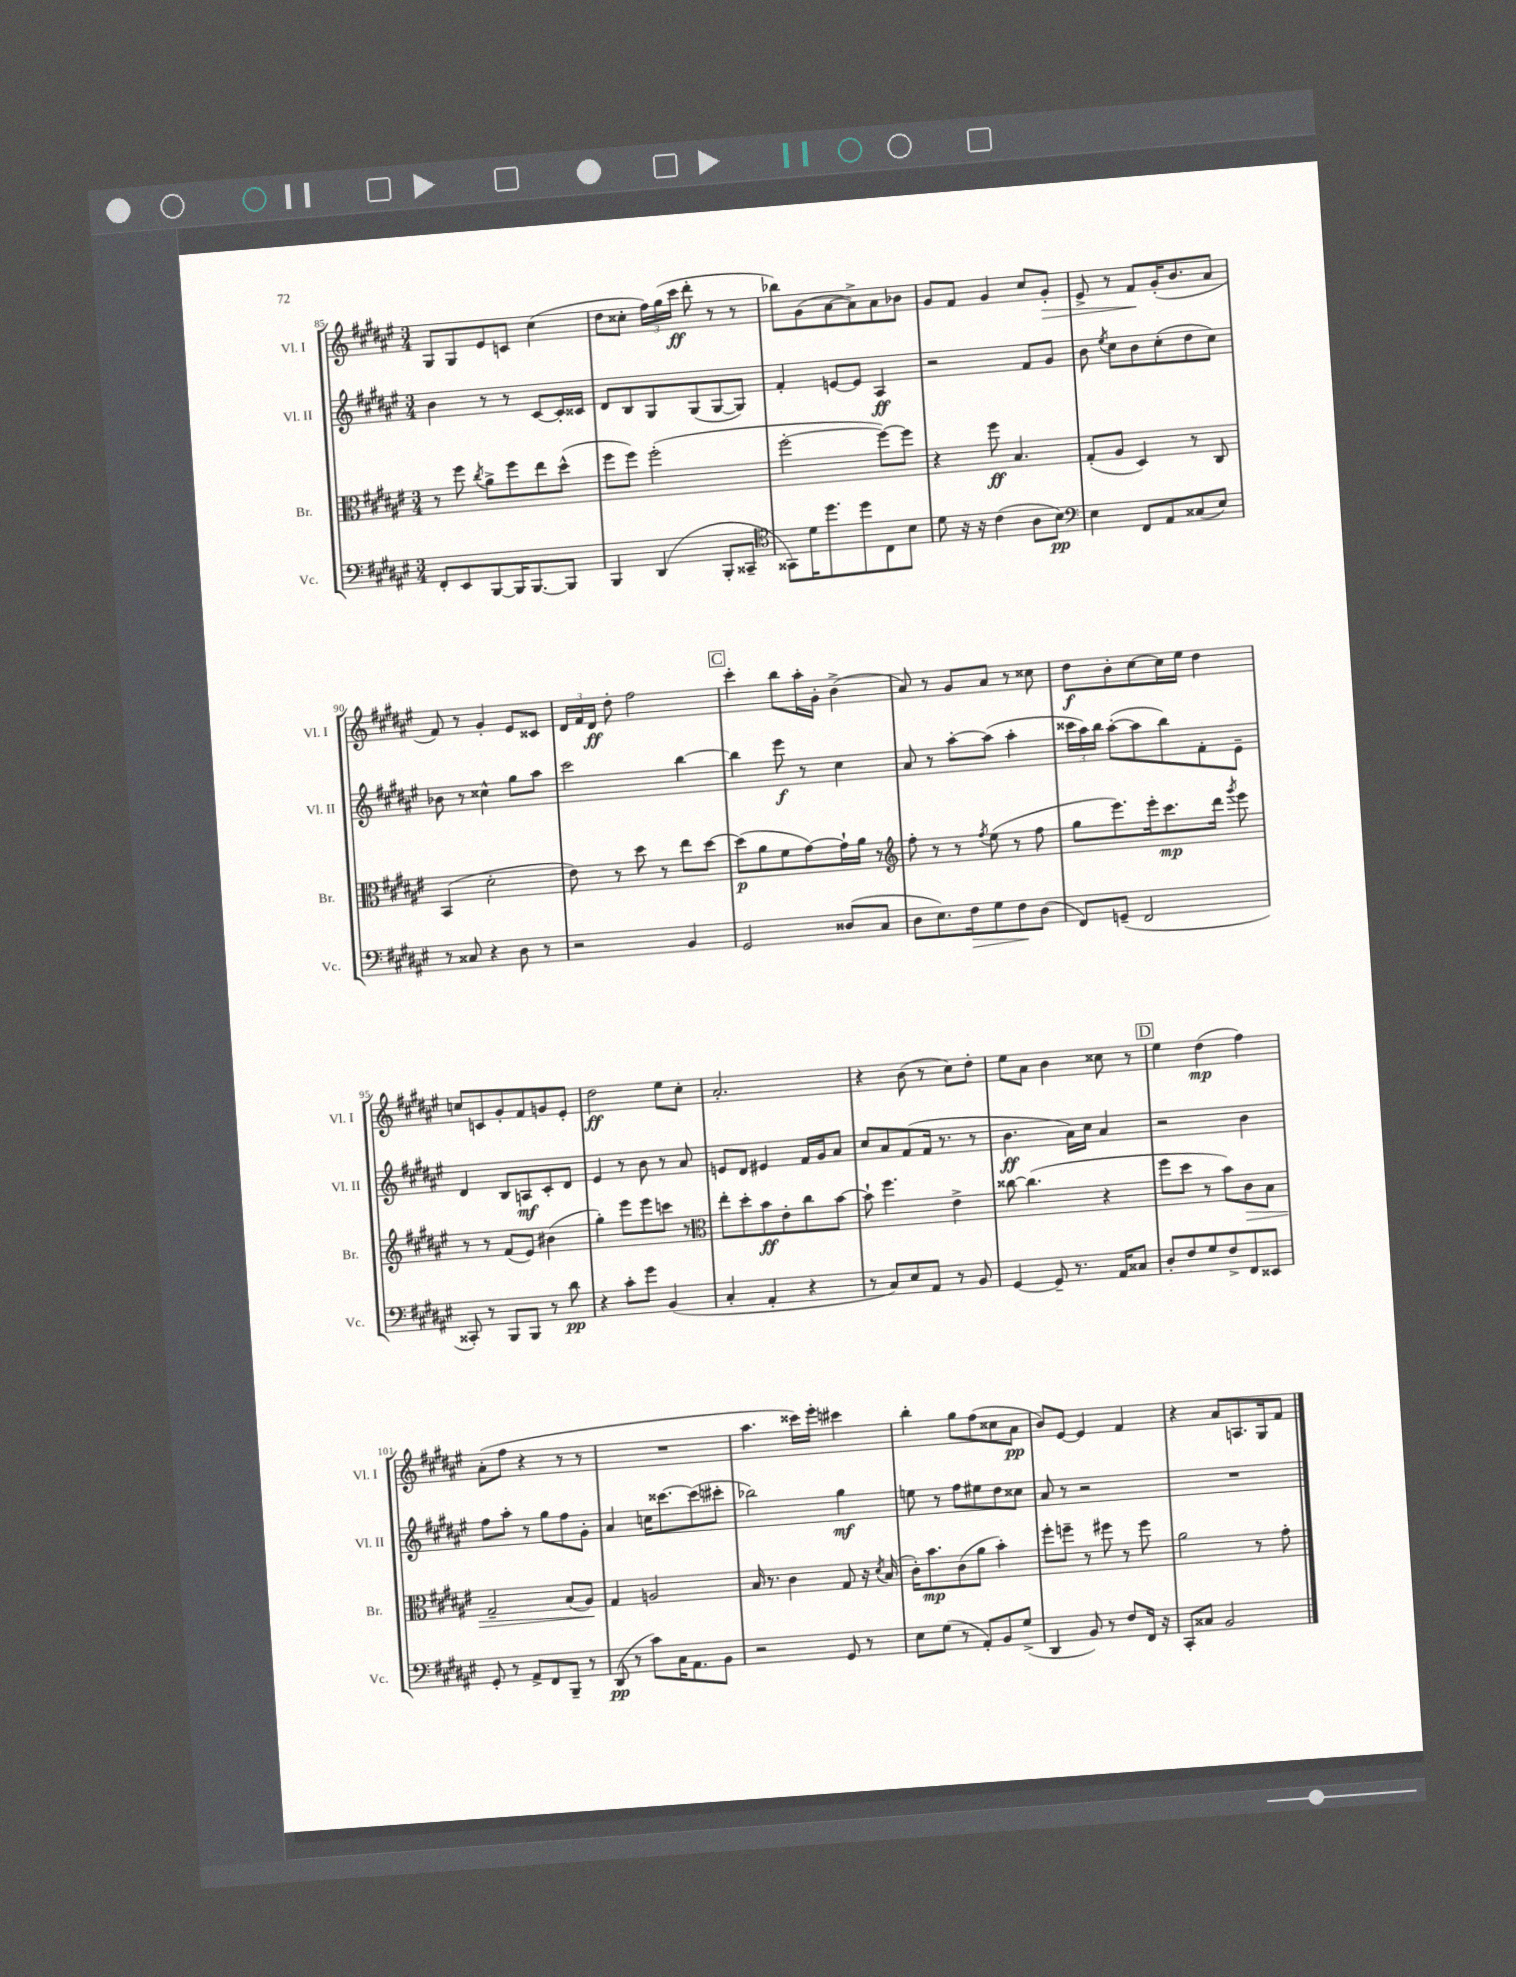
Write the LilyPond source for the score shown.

<<
\new StaffGroup <<
\new Staff = "s0" \with { instrumentName = "Vl. I" shortInstrumentName = "Vl. I" } {
    \clef treble \key fis \major \numericTimeSignature \time 3/4
    \autoBeamOff gis8[ gis8 eis'8 c'8] cis''4( |
    dis''8[ cisis''8]-. \tuplet 3/2 { fis''16[) gis''16( cis'''16]\ff } dis'''8-. r8 r8 |
    bes''8[) gis'8( ais'8~ ais'8->) ais'8 bes'8] |
    gis'8[ fis'8] gis'4 cis''8[ gis'8]-.\> |
    eis'8-> r8 fis'8[\! gis'16-.( b'8. ais'8] |
    fis'8) r8 gis'4-. eis'8[ cisis'8] |
    \tuplet 3/2 { dis'16[ fis'16 dis'16]\ff } dis''8-. fis''2 |
    \mark \markup { \box "C" } cis'''4-. b''8[ ais''16-. gis'16]-. b'4->( |
    ais'8) r8 gis'8[ ais'8] r8 cisis''8 |
    dis''8[\f b'8-. cis''8~ cis''16 eis''16] dis''4 |
    c''8[ c'8 gis'8-. fis'8 g'8 eis'8]-. |
    dis''2\ff eis''8[ cis''8]-. |
    ais'2.-. |
    r4 b'8( r8 cis''8[) dis''8]-. |
    eis''8[ ais'8] b'4 cisis''8 r8 |
    \mark \markup { \box "D" } eis''4 dis''4\mp( fis''4) |
    ais'8[-.( fis''8] r4 r8 r8 |
    R2. |
    ais''4. cisis'''16[) eis'''16]-. cis'''4 |
    b''4-. gis''8[ fis''8( cisis''8 ais'8]\pp |
    b'8[) eis'8]~ eis'4 fis'4 |
    r4 ais'8[ a8. gis16 fis'8] \bar "|." |
}
\new Staff = "s1" \with { instrumentName = "Vl. II" shortInstrumentName = "Vl. II" } {
    \clef treble \key fis \major \numericTimeSignature \time 3/4
    \autoBeamOff b'4 r8 r8 cis'8[~ cis'16-. cisis'16] |
    dis'8[ b8 gis8 gis8( gis8~ gis8]) |
    fis'4-. e'8[~ e'8] ais4\ff |
    r2 fis'8[ gis'8] |
    b'8 \acciaccatura { eis''8 } cis''8[ b'8 cis''8-.( dis''8 cis''8]) |
    bes'8 r8 cisis''4-^ gis''8[ ais''8] |
    cis'''2 b''4~ |
    \mark \markup { \box "C" } b''4 eis'''8\f r8 cis''4 |
    ais'8 r8 ais''8[~-. ais''8]( ais''4-. |
    \tuplet 3/2 { cisis'''16[ ais''16) b''16] } ais''8[~-.( ais''8 b''8) fis'8-. eis'8]-- |
    dis'4 b8[ a8\mf cis'8-. dis'8] |
    eis'4 r8 b'8 r8 ais'8 |
    e'8[ dis'8] eis'4 fis'16[ gis'16 ais'8] |
    cis''8[ ais'8 fis'8( fis'16] r8. r8 |
    b'4.\ff ais'16[) cis''16] ais'4 |
    \mark \markup { \box "D" } r2 b'4 |
    fis''8[ ais''8]-. r8 gis''8[ fis''8 gis'8]-. |
    ais'4 c''16[ cisis'''8.~ cisis'''8( cis'''8]-. |
    bes''2) gis''4\mf |
    e''8 r8 fis''8[ eis''8 dis''8 cisis''8] |
    ais'8 r8 r2 |
    R2. \bar "|." |
}
\new Staff = "s2" \with { instrumentName = "Br." shortInstrumentName = "Br." } {
    \clef alto \key fis \major \numericTimeSignature \time 3/4
    \autoBeamOff r8 fis''8 \acciaccatura { cis''8 } ais'8[-> fis''8 eis''8 dis''8]-^( |
    fis''8[ fis''8]) fis''2-.( |
    fis''2~-. fis''8[~) fis''8] |
    r4 fis''8\ff b4. |
    gis8[-.( ais8] dis4) r8 cis8 |
    b,4( dis'2-. |
    eis'8) r8 dis''8 r8 eis''8[ dis''8]~ |
    \mark \markup { \box "C" } dis''8[\p( ais'8 fis'8 gis'8~) gis'16-! ais'16] r8 |
    \clef treble fis''8-. r8 r8 \acciaccatura { fis''8 } eis''8( r8 fis''8 |
    gis''8[ eis'''8.) eis'''16-. cis'''8.\mp dis'''16] \acciaccatura { gis'''8 } eis'''8 |
    r8 r8 fis'8[( eis'8]) bis'4( |
    gis''4-.) eis'''8[ eis'''8 c'''8] r8 |
    \clef alto eis''8[-. dis''8-. b'8\ff eis'8-. cis''8 b'8]~ |
    b'8-! fis''4. eis'4-> |
    cisis''8~ cisis''4.( r4 |
    \mark \markup { \box "D" } fis''8[ dis''8] r8 b'8[) cis'8\> b8] |
    gis2-- b8[( ais8]\!) |
    gis4 a2 |
    b16 r8. cis'4 gis8 r16 \acciaccatura { dis'8 } b16( |
    cis'16[-.) b'8.\mp cis'8( ais'8] b'4-.) |
    fis''8[-. f''8]-- r8 fis''8 r8 fis''8 |
    ais'2 r8 gis'8-. \bar "|." |
}
\new Staff = "s3" \with { instrumentName = "Vc." shortInstrumentName = "Vc." } {
    \clef bass \key fis \major \numericTimeSignature \time 3/4
    \autoBeamOff fis,8[-. eis,8 b,,8~ b,,16 b,,8.~ b,,8] |
    b,,4 dis,4( b,,8[-. cisis,8]-- |
    \clef tenor gisis,8[) dis'16 dis''8. dis''8 cis8 b8] |
    dis'8 r16 r16 cis'4( ais8[ b8]\pp) |
    \clef bass eis4 fis,8[ ais,8 cisis8( eis8]) |
    r8 cisis8 r4 dis8 r8 |
    r2 b,4 |
    \mark \markup { \box "C" } gis,2 disis8[( cis8] |
    dis8[ eis8.) fis16\> gis8 fis8\! dis8]( |
    fis,8[) g,8]--( fis,2 |
    cisis,8-.) r8 b,,8[ b,,8] r8 dis'8\pp |
    r4 cis'8[-. gis'8] b,4( |
    cis4-. ais,4-. r4 |
    r8 cis8[) eis8 ais,8] r8 b,8 |
    gis,4~ gis,8-- r8. ais,16[ cisis8] |
    \mark \markup { \box "D" } dis8[-. fis8 gis8 fis8-> fis,8 eisis,8] |
    gis,8-. r8 ais,8[-> fis,8 b,,8]-- r8 |
    dis,8\pp( r8 cis'8[) cis16 ais,8. b,8] |
    r2 gis,8 r8 |
    eis8[ gis8]( r8 ais,8[-.) b,8 gis8]->( |
    dis,4 b,8) r8 fis8[ fis,16] r16 |
    cis,8[-. cisis8] b,2 \bar "|." |
}
>>
>>
\layout { \context { \Score currentBarNumber = #85 } }
